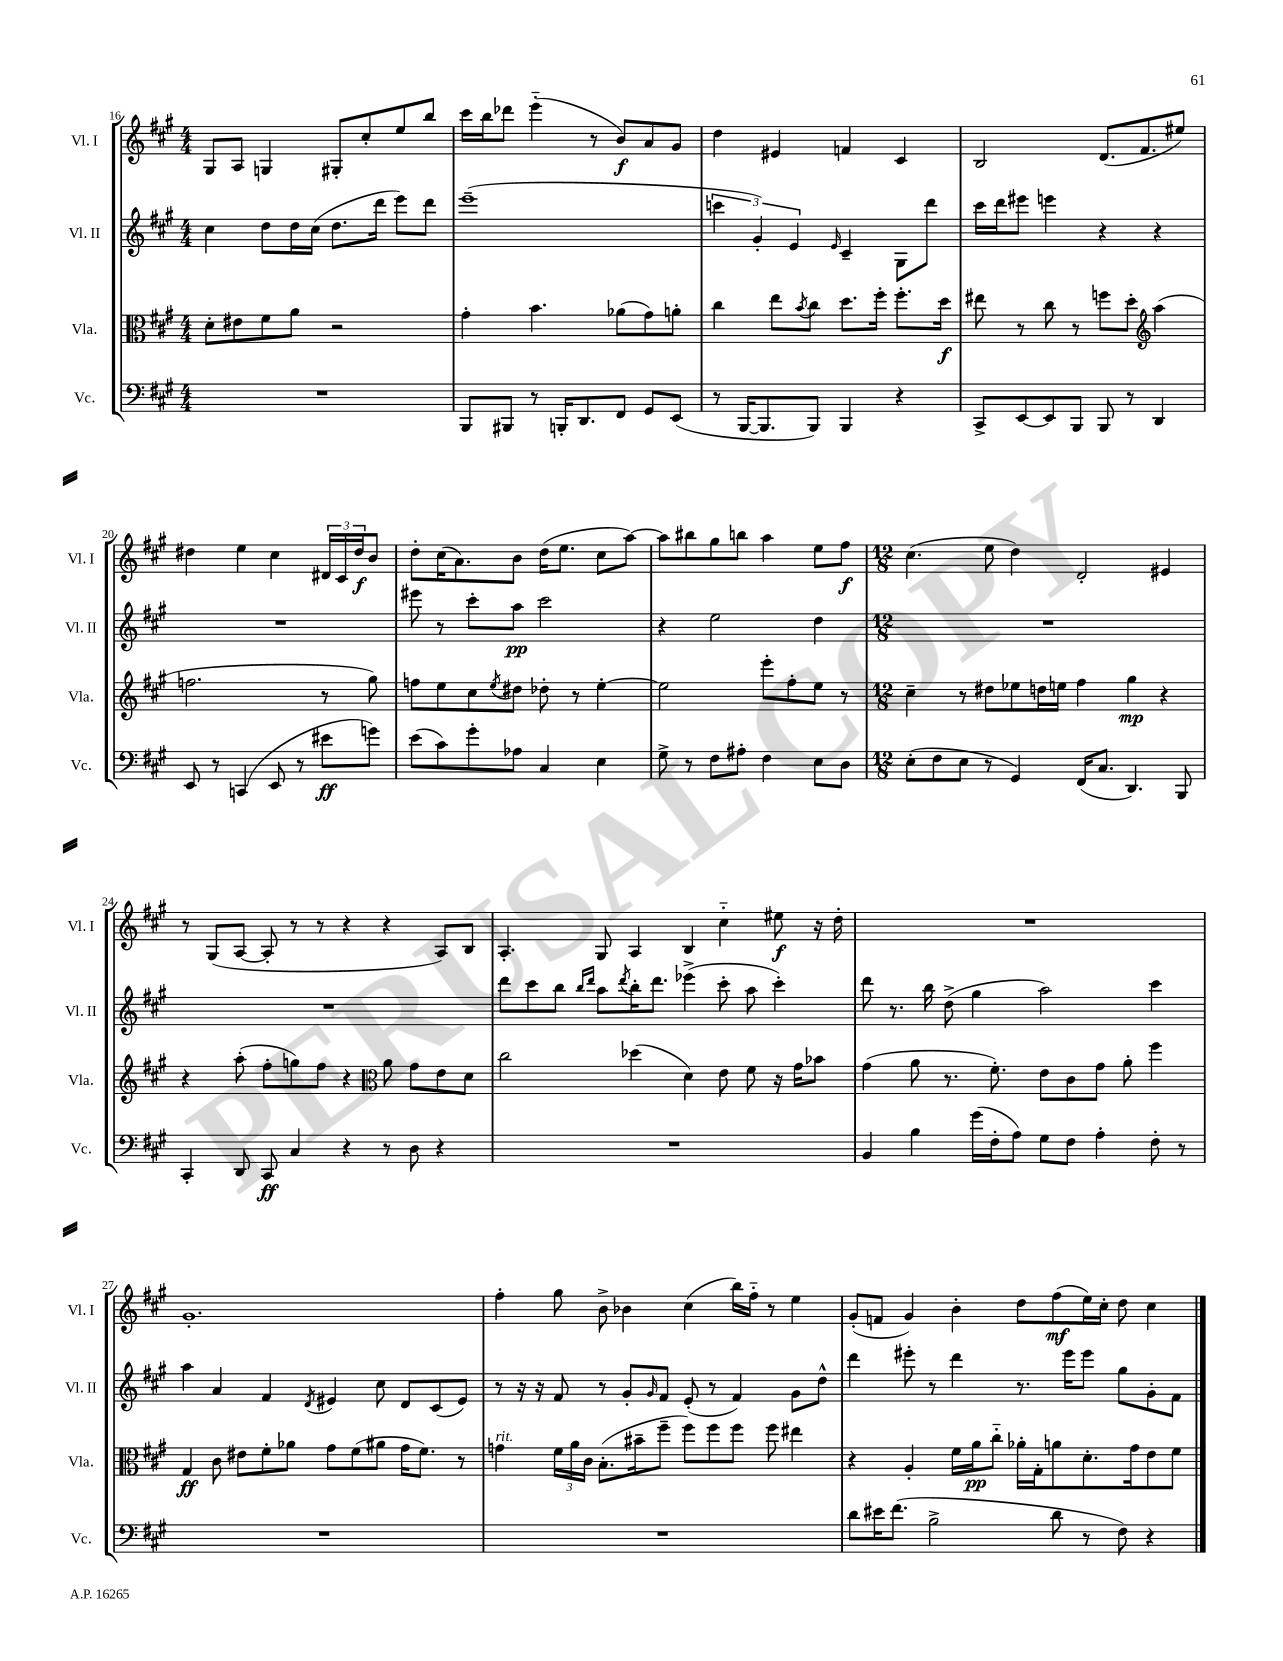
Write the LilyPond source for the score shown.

<<
\new StaffGroup <<
\new Staff = "s0" \with { instrumentName = "Vl. I" shortInstrumentName = "Vl. I" } {
    \clef treble \key a \major \numericTimeSignature \time 4/4
    gis8 a8 g4 gis8-. cis''8-. e''8 b''8 |
    cis'''16 b''16 des'''8 e'''4-_( r8 b'8\f) a'8 gis'8 |
    d''4 eis'4 f'4 cis'4 |
    b2 d'8.( fis'8. eis''8) |
    dis''4 e''4 cis''4 \tuplet 3/2 { dis'16 cis'16 dis''16\f } b'8 |
    d''8-. cis''16( a'8.) b'8 d''16( e''8. cis''8 a''8~) |
    a''8 bis''8 gis''8 b''8 a''4 e''8 fis''8\f |
    \numericTimeSignature \time 12/8 cis''4.( e''8 d''4) d'2-. eis'4 |
    r8 gis8( a8~ a8-. r8 r8 r4 r4 a8) b8 |
    a4.-. gis8 a4 b4 cis''4-_ eis''8\f r16 d''16-. |
    R1. |
    gis'1.-. |
    fis''4-. gis''8 b'8-> bes'4 cis''4( b''16) fis''16-_ r8 e''4 |
    gis'8-.( f'8 gis'4) b'4-. d''8 fis''8\mf( e''16) cis''16-. d''8 cis''4 \bar "|." |
}
\new Staff = "s1" \with { instrumentName = "Vl. II" shortInstrumentName = "Vl. II" } {
    \clef treble \key a \major \numericTimeSignature \time 4/4
    cis''4 d''8 d''16 cis''16( d''8. d'''16 e'''8) d'''8 |
    e'''1--( |
    \tuplet 3/2 { c'''4 gis'4-.) e'4 } \grace { e'16 } cis'4-- gis8 d'''8 |
    cis'''16 d'''16 eis'''8 e'''4 r4 r4 |
    R1 |
    eis'''8 r8 cis'''8-. a''8\pp cis'''2 |
    r4 e''2 d''4 |
    \numericTimeSignature \time 12/8 R1. |
    R1. |
    d'''8 cis'''8 b''8 \grace { b''16 d'''16 } a''8 \acciaccatura { d'''8 } b''16-. d'''8. ees'''4->( cis'''8-. a''8 cis'''4-.) |
    d'''8 r8. b''16 d''8->( gis''4 a''2) cis'''4 |
    a''4 a'4 fis'4 \acciaccatura { d'8 } eis'4 cis''8 d'8 cis'8( eis'8) |
    r8 r16 r16 fis'8 r8 gis'8-. \grace { gis'16 } fis'8 e'8-.( r8 fis'4) gis'8 d''8-^ |
    d'''4 eis'''8-. r8 d'''4 r8. eis'''16 eis'''8 gis''8 gis'8-. fis'8 \bar "|." |
}
\new Staff = "s2" \with { instrumentName = "Vla." shortInstrumentName = "Vla." } {
    \clef alto \key a \major \numericTimeSignature \time 4/4
    d'8-. eis'8 fis'8 a'8 r2 |
    gis'4-. b'4. aes'8( gis'8) a'8-. |
    cis''4 e''8 \acciaccatura { b'8 } cis''8 d''8. fis''16-. fis''8.-. d''16\f |
    eis''8 r8 cis''8 r8 f''8 d''8-. \clef treble a''4( |
    f''2. r8 gis''8) |
    f''8 e''8 cis''8 \acciaccatura { e''8 } dis''8 des''8-. r8 e''4~-. |
    e''2 e'''8-. fis''8-. e''8 r8 |
    \numericTimeSignature \time 12/8 cis''4-- r8 dis''8 ees''8 d''16 e''16 fis''4 gis''4\mp r4 |
    r4 a''8-.( fis''8-. g''8) fis''8 r4 \clef alto a'8 gis'8 e'8 d'8 |
    cis''2 des''4( d'4) e'8 fis'8 r16 gis'16 bes'8 |
    gis'4( a'8 r8. fis'8.-.) e'8 cis'8 gis'8 a'8-. fis''4 |
    gis4\ff cis'8 eis'8 fis'8-. aes'8 gis'8 fis'8( ais'8 gis'16 fis'8.) r8 |
    g'4^\markup { \italic "rit." } \tuplet 3/2 { fis'16 a'16 cis'16 } b8.-.( bis'16-- fis''8-- fis''8) fis''8 fis''8 fis''8 eis''4 |
    r4 a4-. fis'16 a'16\pp cis''8-_ aes'16-. gis16-. a'8 d'8.-. gis'16 e'8 fis'8 \bar "|." |
}
\new Staff = "s3" \with { instrumentName = "Vc." shortInstrumentName = "Vc." } {
    \clef bass \key a \major \numericTimeSignature \time 4/4
    R1 |
    b,,8 bis,,8 r8 b,,16-. d,8. fis,8 gis,8 e,8( |
    r8 b,,16~ b,,8. b,,8) b,,4 r4 |
    cis,8-> e,8~ e,8 b,,8 b,,8 r8 d,4 |
    e,8 r8 c,4( e,8 r8 eis'8\ff g'8) |
    e'8( cis'8) gis'8-. aes8 cis4 e4 |
    gis8-> r8 fis8 ais8-. fis4 e8 d8 |
    \numericTimeSignature \time 12/8 e8-.( fis8 e8 r8 gis,4) fis,16( cis8. d,4.) b,,8 |
    cis,4-. d,8 cis,8\ff cis4 r4 r8 d8 r4 |
    R1. |
    b,4 b4 gis'16( fis16-. a8) gis8 fis8 a4-. fis8-. r8 |
    R1. |
    R1. |
    d'8 eis'16 fis'8.( b2-> d'8 r8 fis8) r4 \bar "|." |
}
>>
>>
\layout { \context { \Score currentBarNumber = #16 } }
